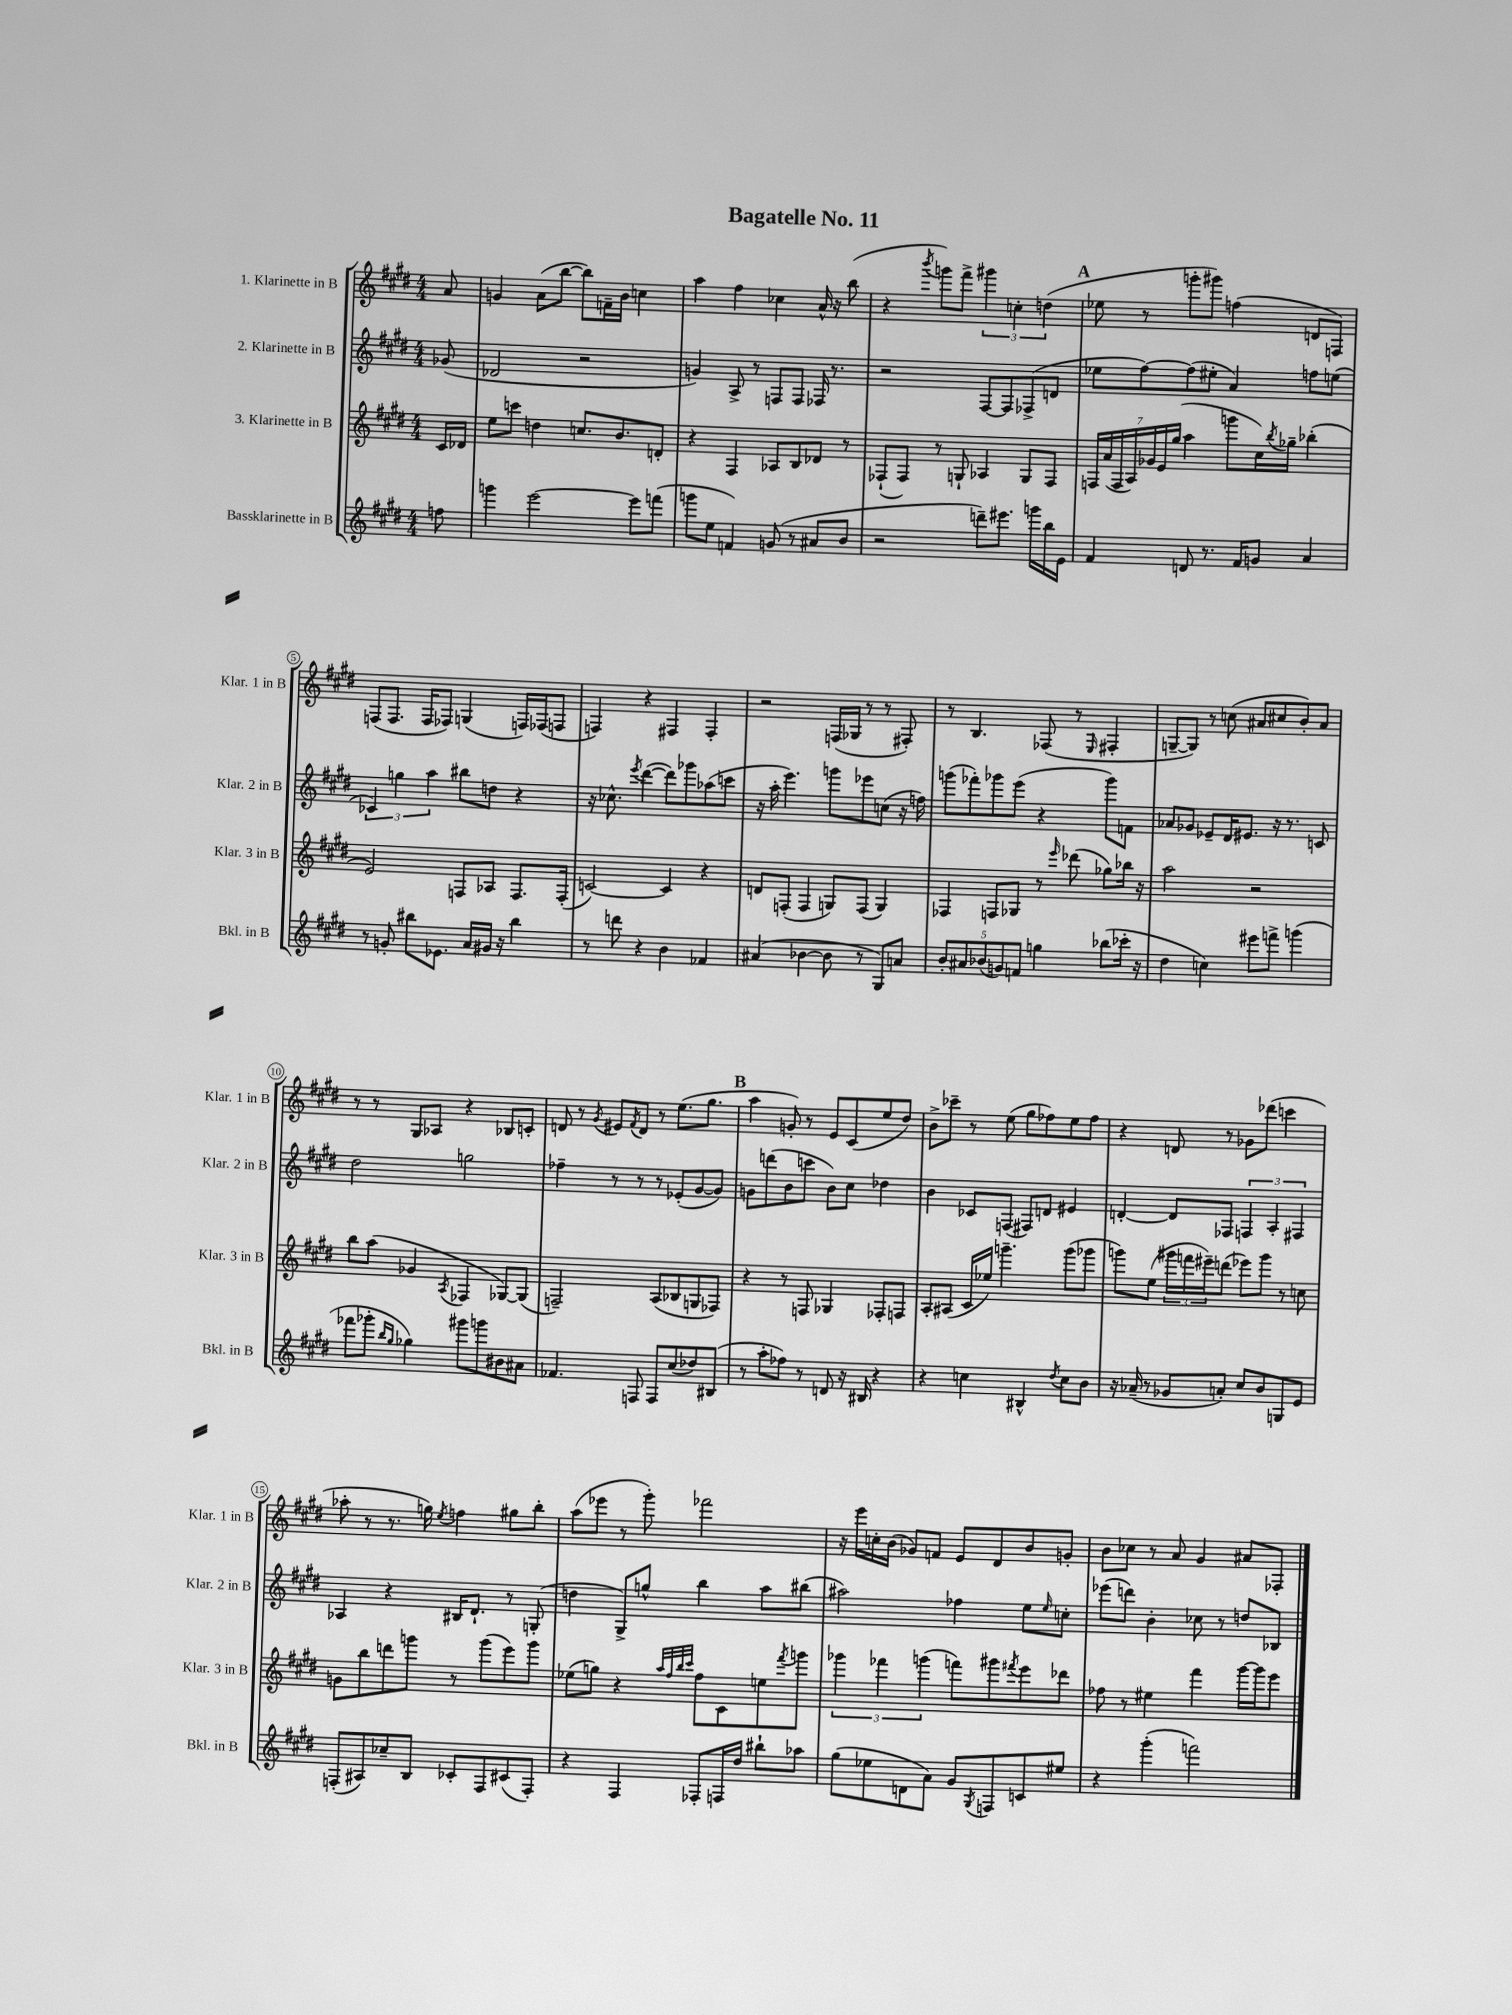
\header { title = "Bagatelle No. 11" }
<<
\new StaffGroup <<
\new Staff = "s0" \with { instrumentName = "1. Klarinette in B" shortInstrumentName = "Klar. 1 in B" } {
    \clef treble \key e \major \numericTimeSignature \time 4/4 \partial 8
    a'8 |
    g'4 a'8( b''8~ b''8) f'16-- b'16 c''4 |
    a''4 fis''4 ces''4 a'16-^ r16 b''8( |
    r4 \acciaccatura { b'''8 } g'''8) fis'''8-> \tuplet 3/2 { gis'''4 c''4-. d''4( } |
    \mark \markup { \bold "A" } ees''8 r8 g'''8-. gis'''8) f''4( d'8 f8) |
    f8( f8. f16 fes8) g4( f16) fes16( f8 |
    f4) r4 fis4 fis4-. |
    r2 f16( ges16 r8 r8 fis8-.) |
    r8 b4. fes8( r8 \grace { e16 } fis4-. |
    g8~-- g8) r8 c''8( ais'8 cis''8 b'8-.) ais'8 |
    r8 r8 gis8 aes8 r4 bes8 c'8-. |
    d'8 r8 \acciaccatura { gis'8 } eis'8 \acciaccatura { fis'8 } d'8 r8 e''8.( gis''8. |
    \mark \markup { \bold "B" } a''4 g'8-.) r8 e'8 cis'8( e''8 dis''8) |
    b'8-> ces'''8-- r8 e''8( gis''8 fes''8) e''8 fes''8 |
    r4 d'8 r8 ges'8 des'''8( c'''4 |
    aes''8-. r8 r8. g''16) \acciaccatura { e''8 } f''4 gis''8 b''8-. |
    a''8( ees'''8 r8 gis'''8-.) fes'''2 |
    r16 e'''16 c''16-. b'16( ges'8) f'8 e'8 dis'8 b'8 g'8-. |
    b'8 ces''8 r8 a'8 gis'4 ais'8 fes8-. \bar "|." |
}
\new Staff = "s1" \with { instrumentName = "2. Klarinette in B" shortInstrumentName = "Klar. 2 in B" } {
    \clef treble \key e \major \numericTimeSignature \time 4/4 \partial 8
    ges'8( |
    des'2 r2 |
    g'4) a8-> r8 f8 f8 fes16 r8. |
    r2 fis8~ fis8 fes8->( d'8 |
    \mark \markup { \bold "A" } ees''8 fis''8~) fis''8( eis''8-. a'4) f''8 e''8( |
    \tuplet 3/2 { ces'4) g''4 a''4 } bis''8 d''8 r4 |
    r16 ces''8.-^ \acciaccatura { e'''8 } dis'''4~( dis'''8) ges'''8 aes''8( c'''8 |
    r16 a''16-. e'''4.) g'''8 ees'''8 c''8( r16 f''16) |
    g'''8( fes'''8-.) ges'''8 e'''8( r4 ges'''8) f'8 |
    aes'8 ges'8 ees'8-- dis'16 eis'8. r16 r8. c'8 |
    dis''2 g''2 |
    fes''4-- r8 r8 r8 ees'8-.( gis'8~ gis'8) |
    \mark \markup { \bold "B" } g'8 d'''8( b'8 c'''8 b'8) cis''8 des''4 |
    b'4 ces'8 f8( fis8) d'8 eis'4 |
    d'4~-. d'8 fes8 \tuplet 3/2 { f4 a4-. fis4 } |
    aes4 r4 bis16 dis'8.-! r8 g8-.( |
    d''4 gis8->) g''8-^ b''4 a''8 bis''8( |
    ais''2) fes''4 e''8 \grace { e''16 } c''8-. |
    ees'''8( d'''8) b'4-. ces''8 r8 d''8 bes8 \bar "|." |
}
\new Staff = "s2" \with { instrumentName = "3. Klarinette in B" shortInstrumentName = "Klar. 3 in B" } {
    \clef treble \key e \major \numericTimeSignature \time 4/4 \partial 8
    cis'16 des'16 |
    e''8 c'''8 d''4 c''8. b'8. d'8-. |
    r4 fis4 aes8 b8 des'8 r8 |
    fes8-!( fes8) r8 g8-! aes4 g8 fes8 |
    \mark \markup { \bold "A" } \tuplet 7/4 { f16 a'16( f16 a16) ges'16 e'16 gis''16( } a''4 g'''8 cis''16) \acciaccatura { b''8 } ges''16-- bes''4-.( |
    e'2) f8 aes8 f8. f16-.( |
    c'2~) c'4 r4 |
    d'8 f8-.( f4 g8) f8( g4) |
    fes4 f8 ges8 r8 \grace { e'''16 } des'''8( ges''8) bes''16 r16 |
    a''2 r2 |
    b''8 a''8( ges'4 \acciaccatura { a8 } fes4 ges8~) ges8( |
    f2--) a8( bes8 g8 fes8) |
    \mark \markup { \bold "B" } r4 r8 f8 ges4 fes8-. f8 |
    a8-. ais8( cis'16 ees''16) g'''4.-- g'''8( ges'''8 |
    g'''8) e''8( \tuplet 3/2 { gis'''16 f'''16 eis'''16--) } d'''8( ees'''8) gis'''8 r8 c''8 |
    g'8 b''8 d'''8 g'''8 r8 g'''8( e'''8) g'''8 |
    ees''8( g''8) r4 \grace { a''32 fis''32 b''32 cis'''32 } fis''8 cis'8 e''8 \acciaccatura { fis'''8 } g'''8 |
    \tuplet 3/2 { ges'''4 fes'''4 g'''4( } f'''8) gis'''8 \acciaccatura { fis'''8 } e'''8 des'''8 |
    fes''8 r8 eis''4 fis'''4 gis'''16~ gis'''16 e'''8 \bar "|." |
}
\new Staff = "s3" \with { instrumentName = "Bassklarinette in B" shortInstrumentName = "Bkl. in B" } {
    \clef treble \key e \major \numericTimeSignature \time 4/4 \partial 8
    f''8 |
    g'''4 e'''2~ e'''8 f'''8( |
    g'''8 e''8 f'4) g'8( r8 ais'8 b'8 |
    r2 d'''8--) eis'''8. g'''16 b''16 e'16 |
    \mark \markup { \bold "A" } fis'4 d'8 r8. fis'16 g'8 a'4 |
    r8 g'8-. bis''8 ees'8. a'16 gis'16 r16 bis''4 |
    r8 d'''8 r4 b'4 fes'4 |
    ais'4( bes'4~ bes'8 r8 gis8) a'8 |
    \tuplet 5/4 { b'8-. ais'8 bes'8( g'8) f'8 } g''4 bes''8( ces'''16-. r16 |
    dis''4 c''4) eis'''8 f'''8-> g'''4( |
    fes'''8 ges'''8-. \grace { b''16 gis''16 } ges''4) gis'''8 g'''8 bis'8 ais'8 |
    fes'4. f8 f8 cis''8( des''8) bis8( |
    \mark \markup { \bold "B" } r8 a''8-. fes''8) r8 d'8 r16 bis16 r4 |
    r4 c''4 bis4-^ \acciaccatura { dis''8 } c''8 b'8 |
    r16 aes'16--( r8 ges'8 a'8-.) cis''8 b'8 g8 e'8 |
    f8-.( ais8) ces''8-- b8 ces'8-. f8 cis'8( f8-.) |
    r4 fis4 fes8-. f16 dis''16 bis''8-! aes''8 |
    gis''8( ees''8 d'8 a'8) gis'8 \acciaccatura { gis8 } f8 c'8 eis''8 |
    r4 gis'''4-.( f'''2) \bar "|." |
}
>>
>>
\layout { \context { \Score \override BarNumber.stencil = #(make-stencil-circler 0.1 0.3 ly:text-interface::print) } }
